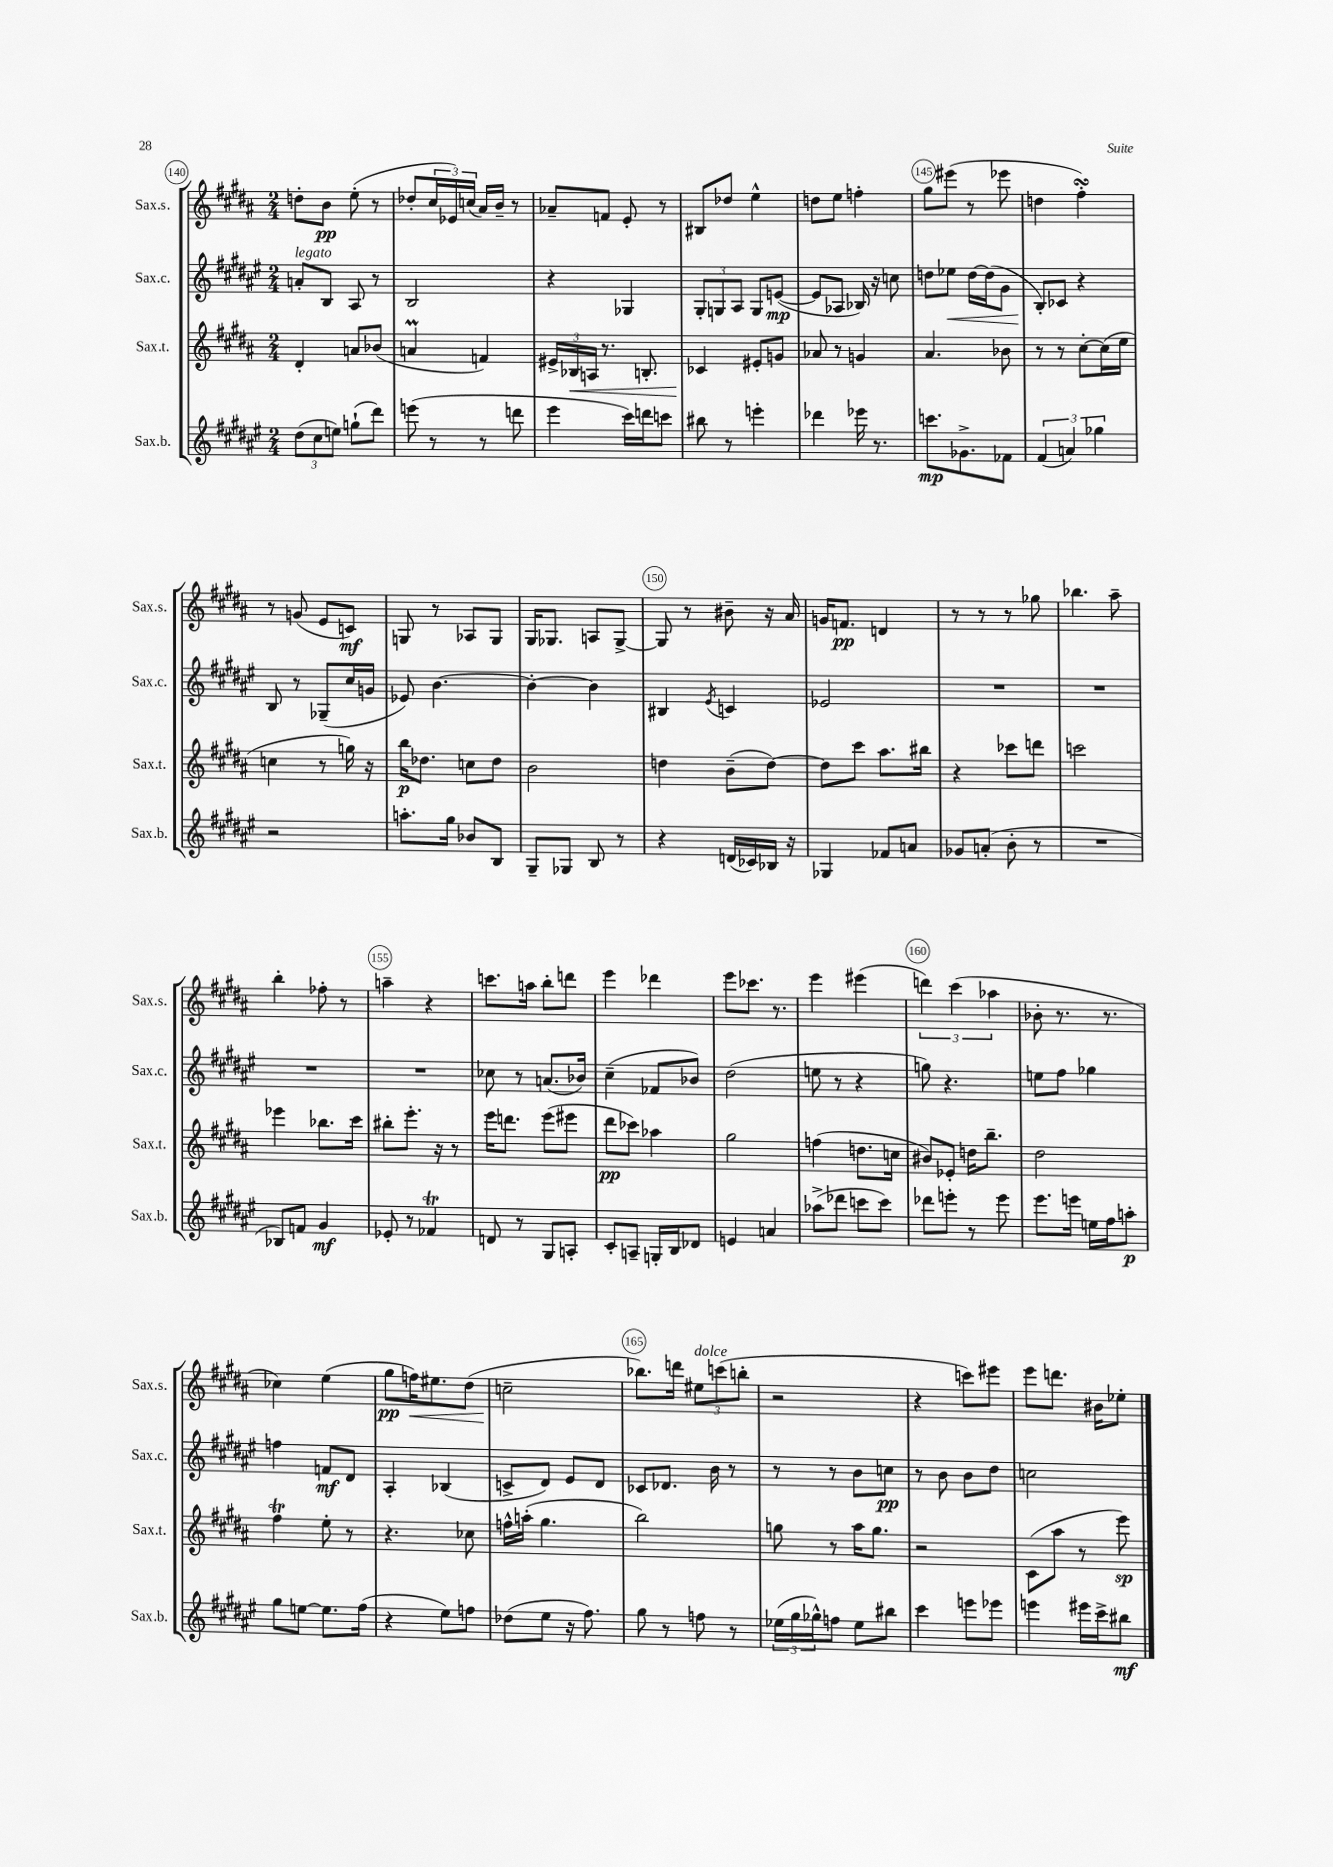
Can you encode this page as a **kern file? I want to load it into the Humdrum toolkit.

**kern	**dynam	**kern	**dynam	**kern	**dynam	**kern	**dynam
*part4	*part4	*part3	*part3	*part2	*part2	*part1	*part1
*staff4	*staff4	*staff3	*staff3	*staff2	*staff2	*staff1	*staff1
*I"Sax.b.	*	*I"Sax.t.	*	*I"Sax.c.	*	*I"Sax.s.	*
*I'Sax.b.	*	*I'Sax.t.	*	*I'Sax.c.	*	*I'Sax.s.	*
*clefG2	*	*clefG2	*	*clefG2	*	*clefG2	*
*k[f#c#g#d#a#e#]	*	*k[f#c#g#d#a#]	*	*k[f#c#g#d#a#e#]	*	*k[f#c#g#d#a#]	*
*M2/4	*	*M2/4	*	*M2/4	*	*M2/4	*
=140	=140	=140	=140	=140	=140	=140	=140
!	!	!	!	!LO:TX:a:i:t=legato	!	!	!
(12dd#\L	.	4d#'/	.	8an'/L	.	8ddn'\L	.
12cc#\	.	.	.	.	.	.	.
.	.	.	.	8B/J	.	8b\J	pp
12een\J)	.	.	.	.	.	.	.
(8ggn`\L	.	8an/L	.	8A#/	.	(8ee'\	.
8ddd#\J)	.	(8b-X/J	.	8r	.	8r	.
=141	=141	=141	=141	=141	=141	=141	=141
(8eeen\	.	4anM/	.	2B/	.	8dd-X'/L	.
8r	.	.	.	.	.	24cc#/L	.
.	.	.	.	.	.	24e-X/)	.
.	.	.	.	.	.	(24ccn/JJ	.
8r	.	4fn/)	.	.	.	16a#/LL)	.
.	.	.	.	.	.	16b~/JJ	.
8dddn\	.	.	.	.	.	8r	.
=142	=142	=142	=142	=142	=142	=142	=142
4eee#\	.	24e#X^/LL	.	4r	.	8a-X~/L	.
!	!	!	!LO:HP:b	!	!	!	!
.	.	24B-X/	<	.	.	.	.
.	.	24An/JJ	.	.	.	.	.
.	.	8.r	.	.	.	8fn/J	.
16ccc#\LL)	.	.	.	4G-X/	.	8e'/	.
16dddn\J	.	8.Bn'/	.	.	.	.	.
8cccn\J	.	.	.	.	.	8r	.
=143	=143	=143	=143	=143	=143	=143	=143
8bb#X\	.	4c-X/	.	12G#'/L	.	8B#X/L	.
.	.	.	.	12Gn/	.	.	.
8r	.	.	.	.	.	8dd-X/J	.
.	.	.	.	12A#/J	.	.	.
4eeen'\	.	8e#X'/L	[	8G/L	.	4ee^^\	.
.	.	8gn/J	.	([8en/J	mp	.	.
=144	=144	=144	=144	=144	=144	=144	=144
4ddd-X\	.	8a-X/	.	8e/L]	.	8ddn\L	.
.	.	8r	.	8A-X/J	.	8ee\J	.
16eee-X\	.	4gn/	.	16B-X/)	.	4ffn'\	.
8.r	.	.	.	16r	.	.	.
.	.	.	.	8ccn\	.	.	.
=145	=145	=145	=145	=145	=145	=145	=145
8.cccn\L	mp	4.a#/	.	8ddn\L	.	8gg#\L	.
!	!	!	!	!	!LO:HP:b	!	!
.	.	.	.	8ee-X\J	<	(8eee#X\J	.
8.g-X^\	.	.	.	.	.	.	.
.	.	.	.	[16dd\LL	.	8r	.
.	.	.	.	(16dd\J]	.	.	.
8f-X\J	.	8b-X\	.	8g#\J	.	8eee-X\	.
=146	=146	=146	=146	=146	=146	=146	=146
(6f#/	.	8r	.	8B'/L)	.	4ddn\	.
.	.	8r	.	8c-X/J	[	.	.
6an/)	.	.	.	.	.	.	.
.	.	[8cc#'\L	.	4r	.	4ff#sSSS'\)	.
6gg-X\	.	.	.	.	.	.	.
.	.	(16cc#\L]	.	.	.	.	.
.	.	16ee\JJ	.	.	.	.	.
!!LO:LB:g=z
=147	=147	=147	=147	=147	=147	=147	=147
2r	.	4ccn\	.	8B/	.	8r	.
.	.	.	.	8r	.	(8gn/	.
.	.	8r	.	(8G-X~/L	.	8e/L	.
.	.	16ggn\)	.	16cc#/L	.	8cn/J)	mf
.	.	16r	.	16gn/JJ	.	.	.
=148	=148	=148	=148	=148	=148	=148	=148
8.aan'\L	.	16bb\KL	p	8e-X/)	.	8Gn/	.
.	.	8.dd-X\J	.	.	.	.	.
.	.	.	.	[4.b\	.	8r	.
16gg#\Jk	.	.	.	.	.	.	.
8b-X/L	.	8ccn\L	.	.	.	8A-X/L	.
8B/J	.	8dd-\J	.	.	.	8G/J	.
=149	=149	=149	=149	=149	=149	=149	=149
8G#~/L	.	2b\	.	4b'\_	.	16G#/KL	.
.	.	.	.	.	.	8.G-X/J	.
8G-X/J	.	.	.	.	.	.	.
8B/	.	.	.	4b\]	.	8An/L	.
8r	.	.	.	.	.	[8G-^/J	.
=150	=150	=150	=150	=150	=150	=150	=150
4r	.	4ddn\	.	4B#X/	.	8G-/]	.
.	.	.	.	.	.	8r	.
.	.	.	.	8qe#/	.	.	.
(16dn/LL	.	(8b~\L	.	4cn/	.	8b#X~\	.
16c-X/)	.	.	.	.	.	.	.
16B-X/JJ	.	[8dd\J)	.	.	.	16r	.
16r	.	.	.	.	.	16a#/	.
=151	=151	=151	=151	=151	=151	=151	=151
4G-X/	.	8dd\L]	.	2e-X/	.	16gn/KL	.
.	.	.	.	.	.	8.fn/J	pp
.	.	8ccc#\J	.	.	.	.	.
8f-X/L	.	8.aa#\L	.	.	.	4dn/	.
8an/J	.	.	.	.	.	.	.
.	.	16bb#X\Jk	.	.	.	.	.
=152	=152	=152	=152	=152	=152	=152	=152
8g-X/L	.	4r	.	2r	.	8r	.
(8an'/J	.	.	.	.	.	8r	.
8b'\	.	8ccc-X\L	.	.	.	8r	.
8r	.	8dddn\J	.	.	.	8gg-X\	.
=153	=153	=153	=153	=153	=153	=153	=153
2r	.	2cccn\	.	2r	.	4.bb-X\	.
.	.	.	.	.	.	8aa#~\	.
!!LO:LB:g=z
=154	=154	=154	=154	=154	=154	=154	=154
8B-X/L)	.	4eee-X\	.	2r	.	4bb'\	.
8fn/J	.	.	.	.	.	.	.
4g#/	mf	8.bb-X\L	.	.	.	8ff-X'\	.
.	.	.	.	.	.	8r	.
.	.	16ccc#\Jk	.	.	.	.	.
=155	=155	=155	=155	=155	=155	=155	=155
8e-X'/	.	8bb#X'\L	.	2r	.	4aan~\	.
8r	.	8.eee'\J	.	.	.	.	.
4f-XT/	.	.	.	.	.	4r	.
.	.	16r	.	.	.	.	.
.	.	8r	.	.	.	.	.
=156	=156	=156	=156	=156	=156	=156	=156
8dn/	.	16eee\KL	.	8cc-X\	.	8.cccn\L	.
.	.	8.dddn\J	.	.	.	.	.
8r	.	.	.	8r	.	.	.
.	.	.	.	.	.	16aan\Jk	.
8G#/L	.	(8eee\L	.	(8.an/L	.	8bb'\L	.
8An'/J	.	8eee#X\J	.	.	.	8dddn\J	.
.	.	.	.	16b-X/Jk)	.	.	.
=157	=157	=157	=157	=157	=157	=157	=157
8c#'/L	.	8ddd#\L	pp	(4cc#~\	.	4eee\	.
8An~/J	.	8ccc-X\J)	.	.	.	.	.
16Gn'/LL	.	4aa-X\	.	8f-X/L	.	4ddd-X\	.
16B/J	.	.	.	.	.	.	.
8d-X/J	.	.	.	8b-X/J)	.	.	.
=158	=158	=158	=158	=158	=158	=158	=158
4en/	.	2gg#\	.	(2dd#\	.	8eee\L	.
.	.	.	.	.	.	8.ccc-X\J	.
4an/	.	.	.	.	.	.	.
.	.	.	.	.	.	8.r	.
=159	=159	=159	=159	=159	=159	=159	=159
(8aa-X^\L	.	(4ffn\	.	8een\	.	4eee\	.
8ddd-X\J	.	.	.	8r	.	.	.
8cccn\L	.	8.ddn\L	.	4r	.	(4eee#X\	.
8ccc\J)	.	.	.	.	.	.	.
.	.	16ccn\Jk	.	.	.	.	.
=160	=160	=160	=160	=160	=160	=160	=160
8ddd-X\L	.	8b#X/L)	.	8ggn\)	.	6dddn\)	.
8eeen'\J	.	8e-X'/J	.	4.r	.	.	.
.	.	.	.	.	.	(6ccc#\	.
8r	.	16ddn\KL	.	.	.	.	.
.	.	8.bb~\J	.	.	.	.	.
.	.	.	.	.	.	6aa-X\	.
8eee\	.	.	.	.	.	.	.
=161	=161	=161	=161	=161	=161	=161	=161
8.eee#\L	.	2dd#\	.	8een\L	.	8b-X'\	.
.	.	.	.	8ff#\J	.	8.r	.
16eeen\Jk	.	.	.	.	.	.	.
16een\LL	.	.	.	4gg-X\	.	.	.
16ff#\J	.	.	.	.	.	8.r	.
8aan'\J	p	.	.	.	.	.	.
!!LO:LB:g=z
=162	=162	=162	=162	=162	=162	=162	=162
8gg#\L	.	4ff#T\	.	4ffn\	.	4cc-X\)	.
[8een\J	.	.	.	.	.	.	.
8.ee\L]	.	8ee'\	.	8fn/L	mf	(4ee\	.
.	.	8r	.	8d#/J	.	.	.
(16ff#\Jk	.	.	.	.	.	.	.
=163	=163	=163	=163	=163	=163	=163	=163
4r	.	4.r	.	4A#'/	.	8gg#\L	pp
!	!	!	!	!	!	!	!LO:HP:b
.	.	.	.	.	.	16ffn\K)	<
.	.	.	.	.	.	8.ee#X\	.
8ee#\L)	.	.	.	(4B-X/	.	.	.
8ffn\J	.	8cc-X\	.	.	.	(8dd#\J	.
=164	=164	=164	=164	=164	=164	=164	=164
(8dd-X\L	.	16ffn^^\LL	.	8cn^/L	.	2ccn~\	.
.	.	(16aan'\JJ	.	.	.	.	.
8ee#\J	.	4.gg#\	.	8d#/J)	.	.	.
16r	.	.	.	8e#/L	.	.	.
8.ff#\)	.	.	.	.	.	.	.
.	.	.	.	8d#/J	.	.	.
.	.	.	.	.	.	.	[
=165	=165	=165	=165	=165	=165	=165	=165
8gg#\	.	2bb\)	.	8c-X/L	.	8.bb-X\L)	.
8r	.	.	.	8.d-X/J	.	.	.
.	.	.	.	.	.	16dddn\Jk	.
!	!	!	!	!	!	!LO:TX:a:i:t=dolce	!
8ffn\	.	.	.	.	.	12ee#X\L	.
.	.	.	.	16b\	.	.	.
.	.	.	.	.	.	(12cccn\	.
8r	.	.	.	8r	.	.	.
.	.	.	.	.	.	12bbn'\J	.
=166	=166	=166	=166	=166	=166	=166	=166
(24ee-X\LL	.	8ggn\	.	8r	.	2r	.
24gg#\	.	.	.	.	.	.	.
24gg-X^^\J)	.	.	.	.	.	.	.
8ffn\J	.	8r	.	8r	.	.	.
8ee-\L	.	16aa#\KL	.	8b\L	.	.	.
.	.	8.gg\J	.	.	.	.	.
8bb#X\J	.	.	.	8ccn\J	pp	.	.
=167	=167	=167	=167	=167	=167	=167	=167
4ccc#\	.	2r	.	8r	.	4r	.
.	.	.	.	8b\	.	.	.
8eeen\L	.	.	.	8b\L	.	8cccn\L)	.
8eee-X\J	.	.	.	8dd#\J	.	8eee#X\J	.
=168	=168	=168	=168	=168	=168	=168	=168
4eeen\	.	(8c#\L	.	2ccn\	.	8eee\L	.
.	.	8aa#\J	.	.	.	8.dddn\J	.
16eee#X\LL	.	8r	.	.	.	.	.
16ccc#^\J	.	.	.	.	.	16b#X\KL	.
8bb#X\J	mf	8eee\)	sp	.	.	8ee-X'\J	.
==	==	==	==	==	==	==	==
*-	*-	*-	*-	*-	*-	*-	*-
